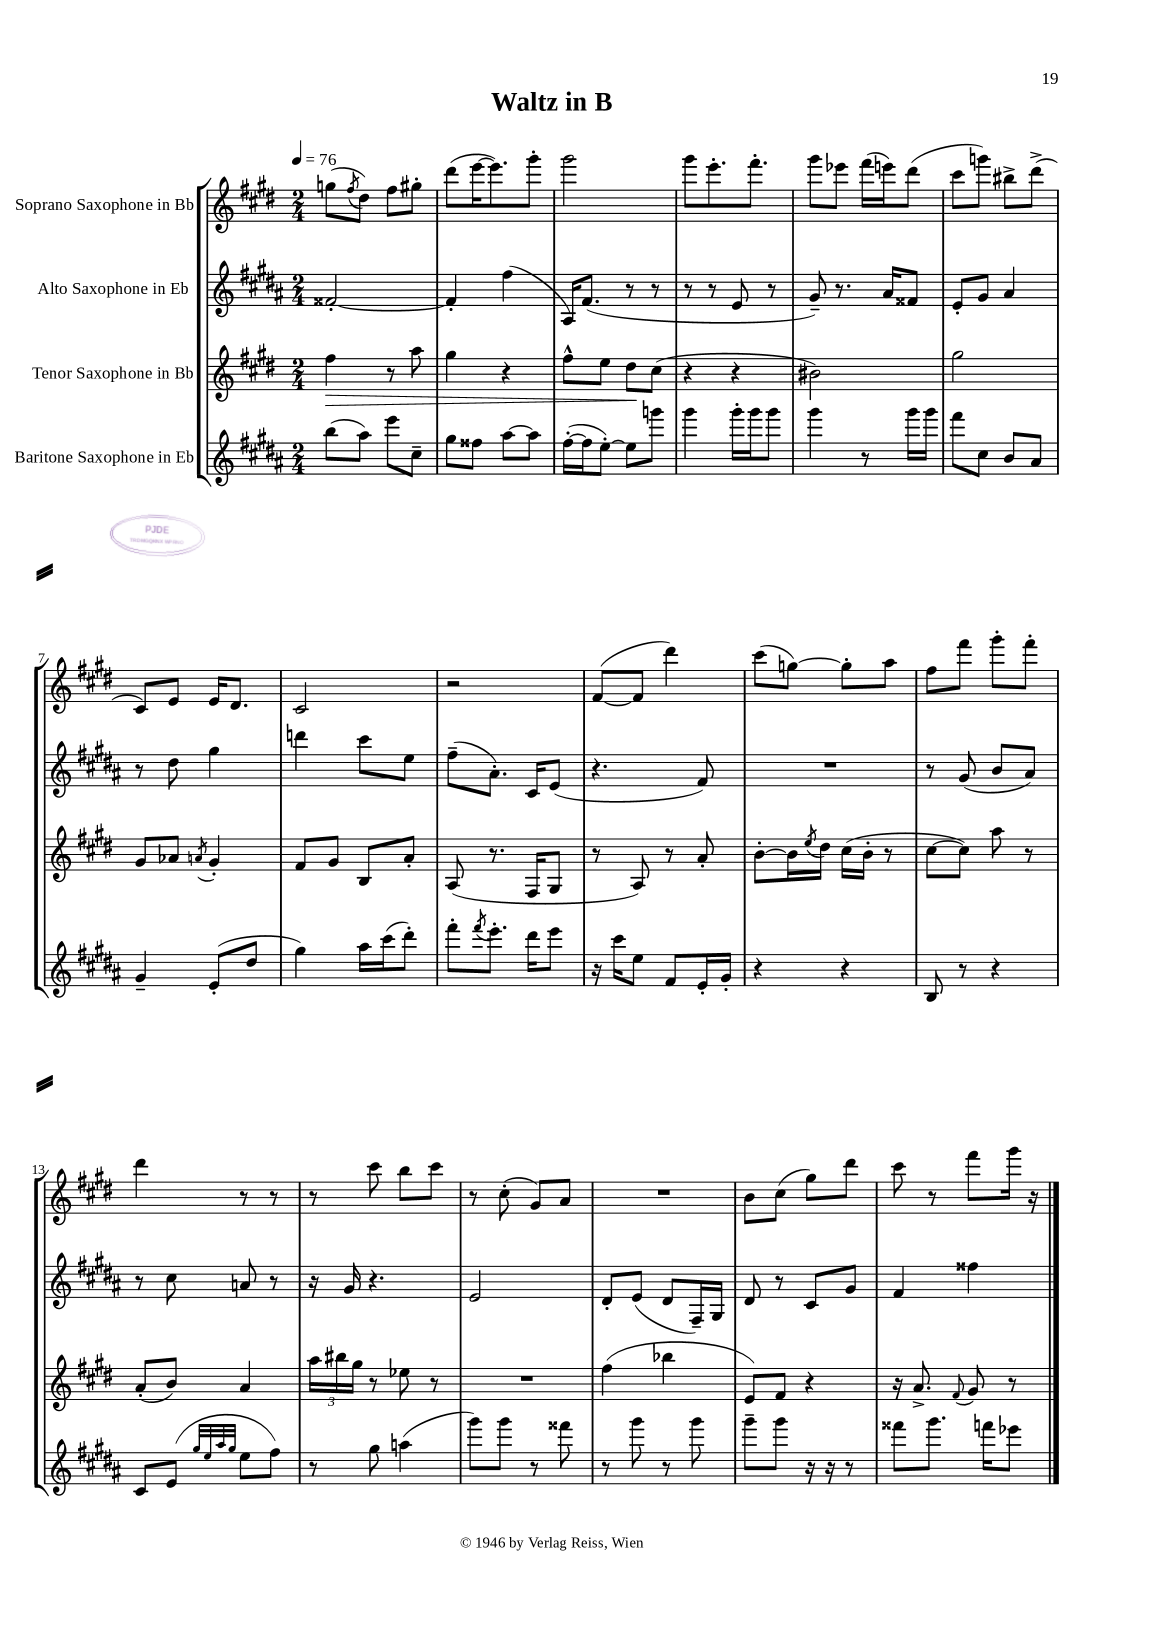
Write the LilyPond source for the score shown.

\header { title = "Waltz in B" }
<<
\new StaffGroup <<
\new Staff = "s0" \with { instrumentName = "Soprano Saxophone in Bb" } {
    \clef treble \key e \major \numericTimeSignature \time 2/4 \tempo 4 = 76
    g''8( \acciaccatura { fis''8 } dis''8) fis''8 gis''8-. |
    dis'''8( e'''16~ e'''8.) gis'''8-. |
    gis'''2 |
    gis'''8 e'''8.-. fis'''8.-. |
    gis'''8 ees'''8 fis'''16( e'''16) dis'''8( |
    cis'''8 g'''8) bis''8-> dis'''8->( |
    cis'8) e'8 e'16 dis'8. |
    cis'2 |
    r2 |
    fis'8~( fis'8 dis'''4) |
    cis'''8( g''8~) g''8-. a''8 |
    fis''8 fis'''8 gis'''8-. fis'''8-. |
    dis'''4 r8 r8 |
    r8 cis'''8 b''8 cis'''8 |
    r8 cis''8-.( gis'8) a'8 |
    R2 |
    b'8 cis''8( gis''8) dis'''8 |
    cis'''8 r8 fis'''8 gis'''16 r16 \bar "|." |
}
\new Staff = "s1" \with { instrumentName = "Alto Saxophone in Eb" } {
    \clef treble \key b \major \numericTimeSignature \time 2/4
    fisis'2~-. |
    fisis'4-. fis''4( |
    ais16) fis'8.( r8 r8 |
    r8 r8 e'8 r8 |
    gis'8--) r8. ais'16 fisis'8 |
    e'8-. gis'8 ais'4 |
    r8 dis''8 gis''4 |
    d'''4 cis'''8 e''8 |
    fis''8--( ais'8.-.) cis'16 e'8( |
    r4. fis'8) |
    R2 |
    r8 gis'8( b'8 ais'8) |
    r8 cis''8 a'8 r8 |
    r16 gis'16 r4. |
    e'2 |
    dis'8-. e'8( dis'8 fis16--) gis16 |
    dis'8 r8 cis'8 gis'8 |
    fis'4 fisis''4 \bar "|." |
}
\new Staff = "s2" \with { instrumentName = "Tenor Saxophone in Bb" } {
    \clef treble \key e \major \numericTimeSignature \time 2/4
    fis''4\> r8 a''8 |
    gis''4 r4 |
    fis''8-^ e''8 dis''8\! cis''8( |
    r4 r4 |
    bis'2) |
    gis''2 |
    gis'8 aes'8 \acciaccatura { a'8 } gis'4-. |
    fis'8 gis'8 b8 a'8-. |
    a8( r8. fis16 gis8 |
    r8 a8) r8 a'8-. |
    b'8~-. b'16 \acciaccatura { e''8 } dis''16 cis''16( b'16-. r8 |
    cis''8~ cis''8) a''8 r8 |
    a'8-.( b'8) a'4 |
    \tuplet 3/2 { a''16 bis''16 gis''16 } r8 ees''8 r8 |
    R2 |
    fis''4( bes''4 |
    e'8) fis'8 r4 |
    r16 a'8.-> \appoggiatura { fis'8 } gis'8 r8 \bar "|." |
}
\new Staff = "s3" \with { instrumentName = "Baritone Saxophone in Eb" } {
    \clef treble \key b \major \numericTimeSignature \time 2/4
    b''8( ais''8) e'''8 cis''8-- |
    gis''8 fisis''8 ais''8~ ais''8 |
    fis''16~-.( fis''16 e''8~-.) e''8 g'''8 |
    gis'''4 gis'''16-. gis'''16 gis'''8 |
    gis'''4 r8 gis'''16 gis'''16 |
    fis'''8 cis''8 b'8 ais'8 |
    gis'4-- e'8-.( dis''8 |
    gis''4) ais''16 cis'''16( dis'''8-.) |
    fis'''8-. \acciaccatura { fis'''8 } e'''8.-. dis'''16 e'''8 |
    r16 cis'''16 e''8 fis'8 e'16-. gis'16-. |
    r4 r4 |
    b8 r8 r4 |
    cis'8 e'8( \grace { gis''32 e''32 ais''32 gis''32 } e''8 fis''8) |
    r8 gis''8 a''4( |
    gis'''8) gis'''8 r8 fisis'''8 |
    r8 gis'''8 r8 gis'''8 |
    gis'''8-- gis'''8 r16 r16 r8 |
    fisis'''8 gis'''8. f'''16 ees'''8 \bar "|." |
}
>>
>>
